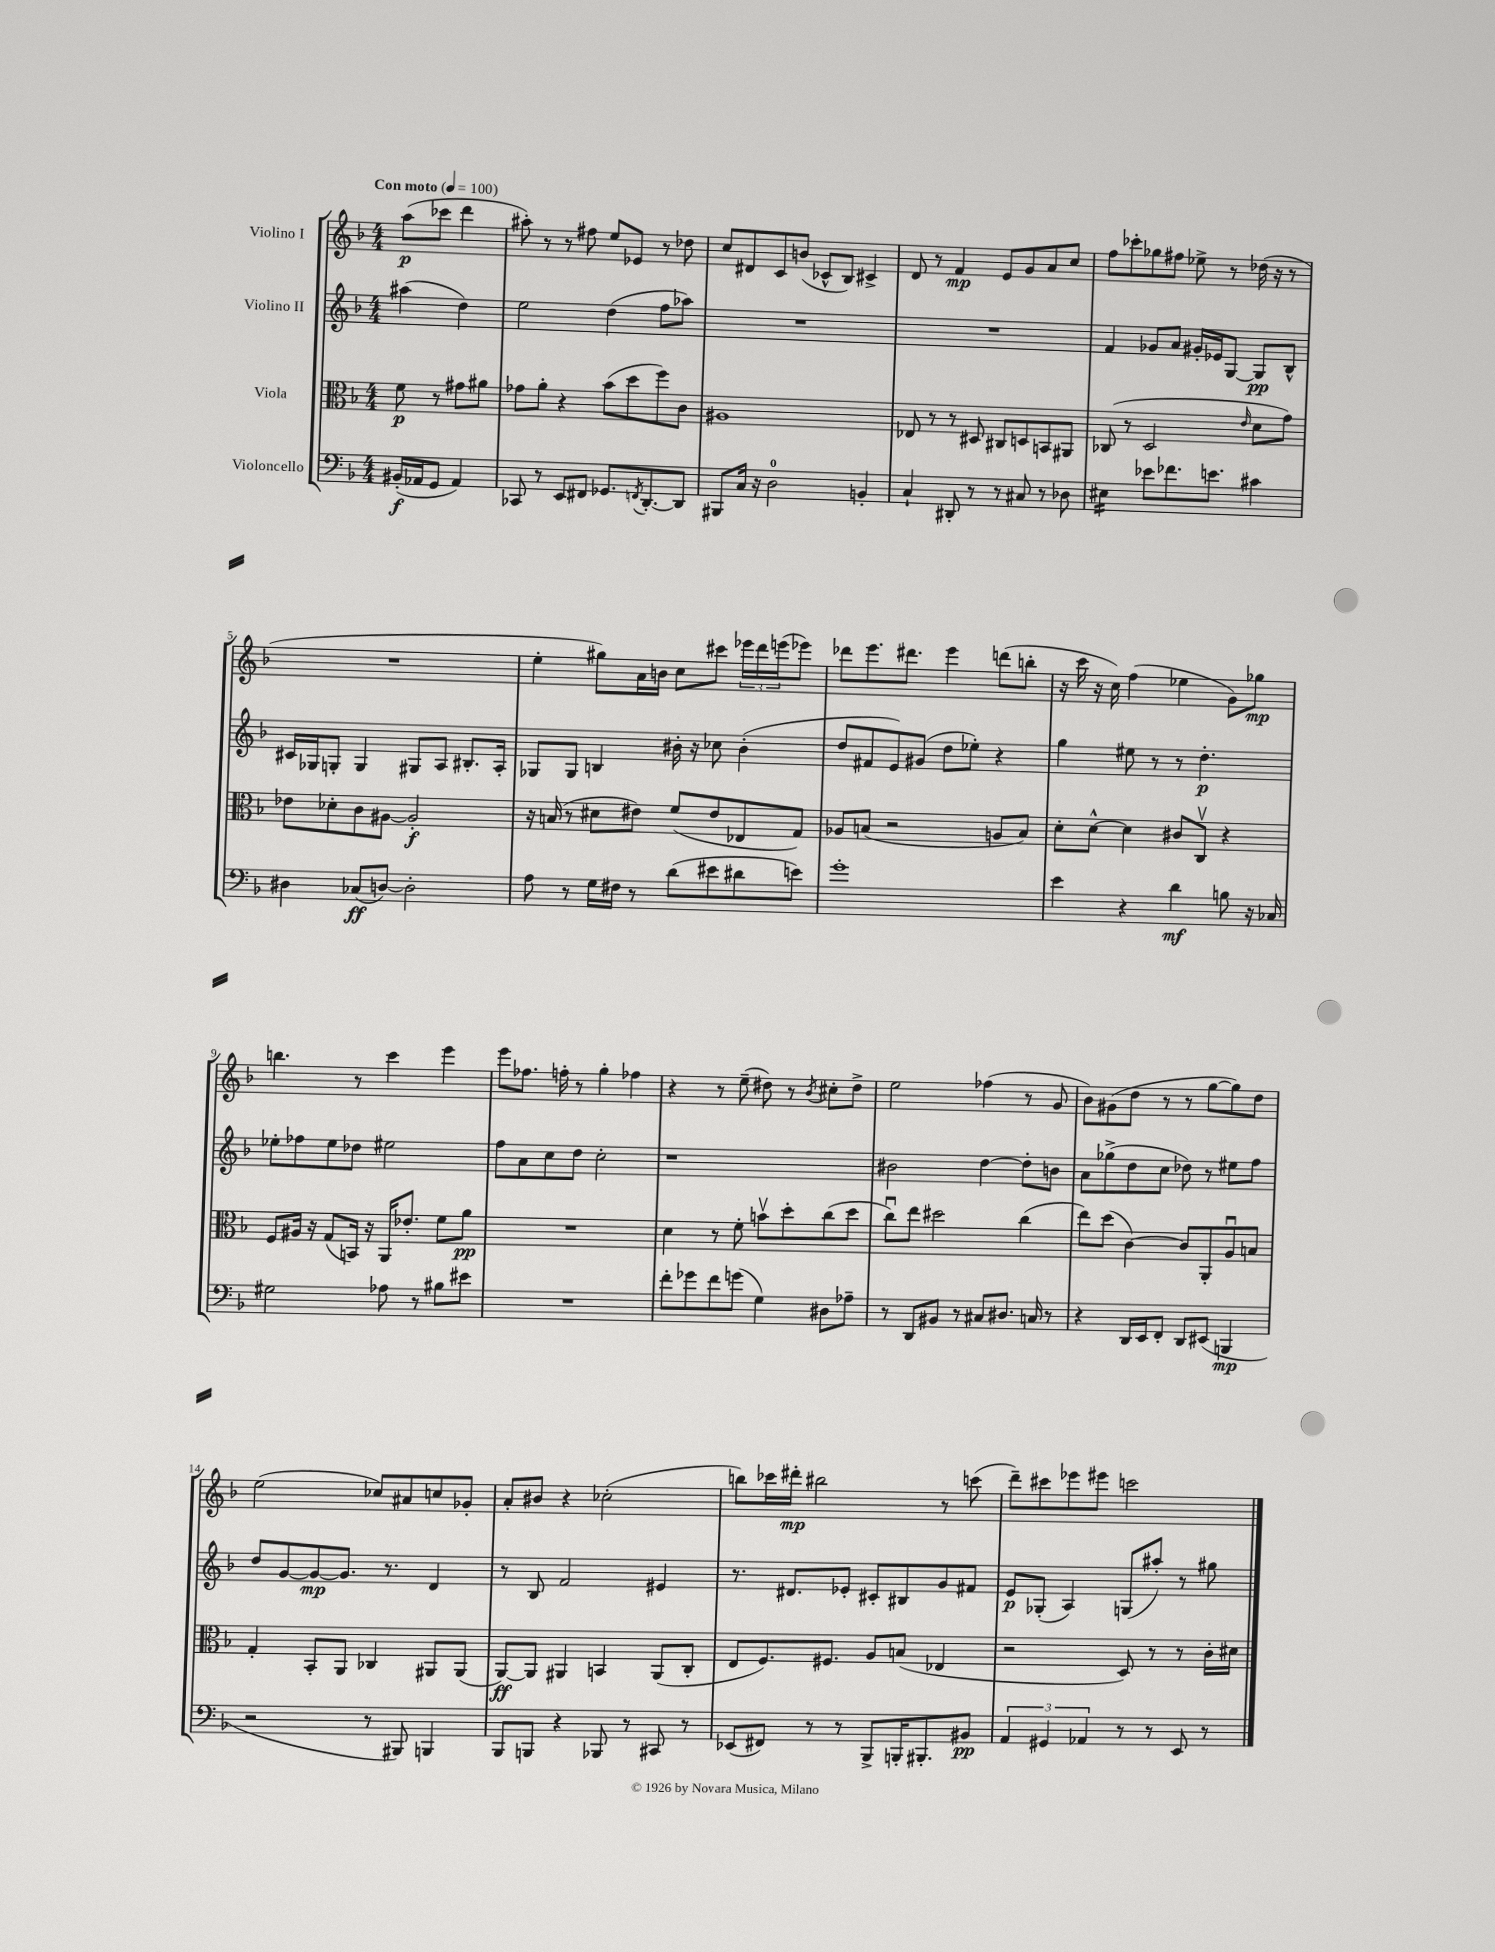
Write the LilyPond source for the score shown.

<<
\new StaffGroup <<
\new Staff = "s0" \with { instrumentName = "Violino I" } {
    \clef treble \key f \major \numericTimeSignature \time 4/4 \partial 2 \tempo "Con moto" 4 = 100
    a''8\p( ces'''8 d'''4 |
    ais''8-.) r8 r8 fis''8 e''8 ees'8 r8 des''8 |
    c''8 dis'8 c'8 b'8( ces'8-^ bes8) cis'4-> |
    d'8 r8 f'4\mp e'8 g'8 a'8 c''8 |
    f''8 ces'''8-. ges''8 fis''8 ees''8-> r8 des''16( r16 r8 |
    R1 |
    e''4-. gis''8) a'16 b'16 c''8 cis'''8 \tuplet 3/2 { ees'''16 d'''16 e'''16( } ees'''8) |
    des'''8 e'''8. dis'''8. e'''4 d'''8( b''8-. |
    r16 c'''16 r16 c''16) f''4( ees''4 g'8) ges''8\mp |
    b''4. r8 c'''4 e'''4 |
    e'''8 fes''8. f''16-. r8 g''4-. fes''4 |
    r4 r8 e''8--( dis''8) r8 \acciaccatura { bes'8 } cis''8-. dis''8-> |
    e''2 fes''4( r8 g'8 |
    bes'8) gis'8( d''8 r8 r8 g''8~ g''8) d''8 |
    e''2( ces''8) ais'8 c''8 ges'8-. |
    a'8-. bis'8 r4 ces''2-.( |
    b''8) ces'''16 dis'''16-.\mp bis''2 r8 c'''8( |
    d'''8--) cis'''8 ees'''8 eis'''8 c'''2 \bar "|." |
}
\new Staff = "s1" \with { instrumentName = "Violino II" } {
    \clef treble \key f \major \numericTimeSignature \time 4/4 \partial 2
    ais''4( d''4) |
    e''2 d''4( f''8 aes''8) |
    R1 |
    R1 |
    f'4 ges'8 a'8 gis'16-. ees'16 g8~ g8\pp bes8-^ |
    cis'16 ges16 g8-. g4 gis8 a8 bis8.-. a16-. |
    ges8 ges8 b4 bis'16-. r16 ces''8 bis'4-.( |
    d''8 fis'8 e'8) gis'8( d''8 ees''8-.) r4 |
    g''4 eis''8 r8 r8 d''4.-.\p |
    ees''8-. fes''8 ees''8 des''8 eis''2 |
    f''8 a'8 c''8 d''8 c''2-. |
    r1 |
    bis'2 d''4~ d''8-. b'8 |
    a'8 ges''8->( d''8 c''8 des''8) r8 eis''8 f''8 |
    d''8 g'8~ g'8~\mp g'8. r8. d'4 |
    r8 bes8 f'2 eis'4 |
    r8. dis'8. ees'8-. cis'8-. bis8 g'8 fis'8 |
    e'8\p ges8-.( a4) g8( ais''8-.) r8 gis''8 \bar "|." |
}
\new Staff = "s2" \with { instrumentName = "Viola" } {
    \clef alto \key f \major \numericTimeSignature \time 4/4 \partial 2
    f'8\p r8 gis'8 ais'8 |
    ges'8 a'8-. r4 bes'8( d''8 f''8) c'8 |
    ais1 |
    ees8 r8 r8 dis8 cis8 d8 b,8 ais,8 |
    ces8( r8 d2 \grace { e'16 } d'8 g'8) |
    ees'8 des'8-. c'8 ais8~ ais2-.\f |
    r16 b16( r8 dis'8 eis'8) f'8( eis'8 ees8 g8) |
    aes8 b8( r2 a8 b8) |
    d'8-. d'8~-^ d'4 cis'8 c8\upbow r4 |
    f8 ais16 r16 g8( b,16) r16 a,16 ees'8.-. f'8 a'8\pp |
    R1 |
    d'4 r8 f'8-. b'8\upbow d''8-. c''8( d''8 |
    c''8\downbow) e''8 dis''2 c''4( |
    e''8) d''8( c'4~) c'8 a,8-. a8\downbow b8 |
    g4-. bes,8-. a,8 ces4 ais,8 ais,8( |
    a,8~\ff) a,8 ais,4 b,4 ais,8( c8-. |
    e8 f8.) fis8. a8 b8( ees4 |
    r2 d8) r8 r8 c'16-. dis'16 \bar "|." |
}
\new Staff = "s3" \with { instrumentName = "Violoncello" } {
    \clef bass \key f \major \numericTimeSignature \time 4/4 \partial 2
    bis,16-.\f( aes,16 g,8 aes,4) |
    ces,8 r8 e,8 fis,8 ges,8. \acciaccatura { f,8 } d,8.~-. d,8 |
    bis,,8 c16 r16 d2-0 b,4-. |
    c4-! dis,8-. r8 r8 cis8 r8 des8 |
    eis4:16 ees'8 fes'8. e'8. cis'4 |
    dis4 ces8\ff( d8~) d2-. |
    a8 r8 g16 fis16 r8 d'8( eis'8 dis'8 e'8) |
    g'1-. |
    e'4 r4 d'4\mf b8 r16 ces16 |
    gis2 aes8 r8 bis8 eis'8 |
    R1 |
    f'8-. ges'8 f'8 g'8( g4) dis8 aes8-- |
    r8 d,8 bis,8 r8 cis8 dis8. c16 r8 |
    r4 d,16 e,16 f,8-. d,8 eis,8( b,,4\mp |
    r2 r8 bis,,8) b,,4 |
    bes,,8 b,,8 r4 bes,,8 r8 cis,8 r8 |
    ees,8( fis,8) r8 r8 bes,,8-> b,,16-. bis,,8.-. bis,8\pp |
    \tuplet 3/2 { a,4 gis,4 aes,4 } r8 r8 e,8 r8 \bar "|." |
}
>>
>>
